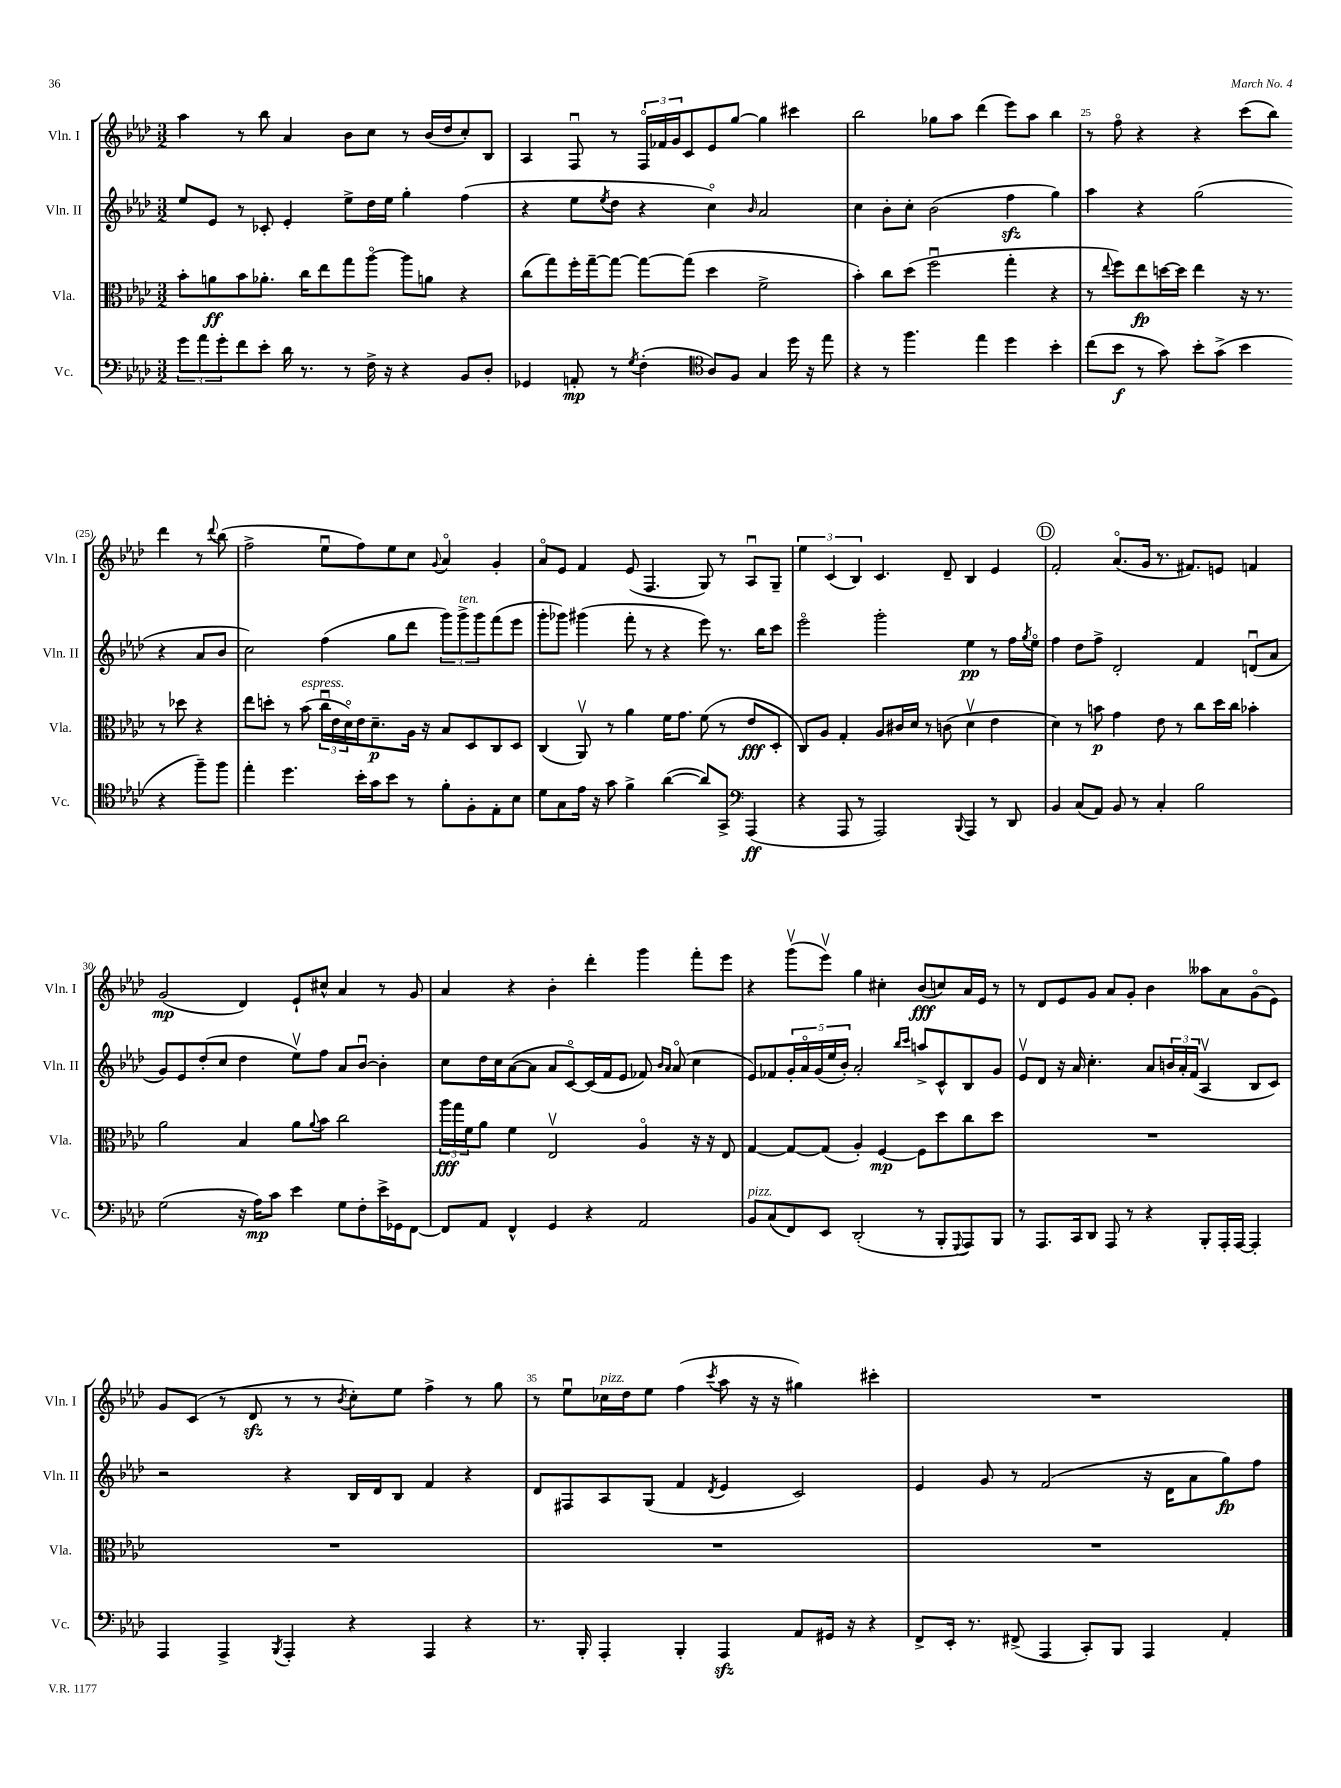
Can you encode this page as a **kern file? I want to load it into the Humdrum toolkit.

**kern	**kern	**kern	**kern
*staff4	*staff3	*staff2	*staff1
*clefF4	*clefC3	*clefG2	*clefG2
*k[b-e-a-d-]	*k[b-e-a-d-]	*k[b-e-a-d-]	*k[b-e-a-d-]
*M3/2	*M3/2	*M3/2	*M3/2
12g	8b-'	8ee-	4aa-
12a-	.	.	.
.	8a	8e-	.
12g'	.	.	.
8f	8b-	8r	8r
8e-'	8.a-'	8c-'	8bb-
16d-	.	4e-'	4a-
8.r	16cc	.	.
.	8ee-	.	.
8r	8gg	8ee-^	8b-
16F^	[8aa-o	16dd-	8cc
16r	.	16ee-	.
4r	8aa-]	4gg'	8r
.	8a	.	(16b-
.	.	.	16dd-
8BB-	4r	(4ff	8cc')
8D-'	.	.	8B-
=	=	=	=
4GG-	(8cc	4r	4A-
.	8gg)	.	.
8AA'	16ff'	8ee-	8Fu
.	[16gg~	.	.
.	.	8qee-	.
8r	8gg_	8dd-	8r
8qG	.	.	.
(4F'	8gg_	4r	24Fo
.	.	.	24f-
.	.	.	24g
.	(8gg]	.	8c
*clefC4	*	*	*
8A-)	4dd-	4cco)	8e-
8F	.	.	[8gg
.	.	16qqb-	.
4G	2f^	2a-	4gg]
16dd-	.	.	4ccc#
16r	.	.	.
8ee-	.	.	.
=	=	=	=
4r	4b-')	4cc	2bb-
8r	8cc	8b-'	.
4.ff	(8dd-	8cc'	.
.	2ffu	(2b-	8gg-
.	.	.	8aa-
4ee-	.	.	(4ddd-
4dd-	4gg'	4ff	8eee-)
.	.	.	8aa-
4b-'	4r	4gg)	4bb-
=	=	=	=
(8cc	8r	4aa-	8r
.	8qqee-	.	.
8b-	8ff)	.	8ffo
8r	8ee-	4r	4r
8g)	[16dd	.	.
.	16dd]	.	.
8b-'	4ee-	(2gg	4r
(8g^	.	.	.
4b-	16r	.	(8ccc
.	8.r	.	.
.	.	.	8bb-)
4r	8r	4r	4ddd-
.	8dd-	.	.
8ff~)	4r	8a-	8r
.	.	.	8qqddd-
8ff	.	8b-	(8bb-
=	=	=	=
4ee-'	8ee-	2cc)	2ff^
.	8dd'	.	.
4.dd-	8r	.	.
.	(8b-	.	.
.	24ccu	(4ff	8ee-u
.	24e-	.	.
.	24d-o)	.	.
16b-'	16e-	.	8ff)
16g	8.d-~	.	.
8b-	.	8gg	8ee-
8r	16A-	8ddd-	8cc
.	16r	.	.
.	.	.	8qqg
8f'	8B-	12ggg)	4a-o
.	.	12ggg^	.
8F'	8D-	.	.
.	.	12ggg	.
8E-'	8C	(8fff	4g'
8B-	8D-	8eee-	.
=	=	=	=
8d-	(4C	8ggg'	8a-o
8G	.	8ggg-)	8e-
16e-	8AA-v)	(4ggg#	4f
16r	.	.	.
8g	8r	.	.
4f^	4a-	8fff'	(8e-
.	.	8r	4.F
([4a-	16f	4r	.
.	8.g	.	.
8a-])	(8f	8eee-)	8G)
8GG^	8r	8.r	8r
*clefF4	*	*	*
(4AAA-	8e-	.	8A-u
.	.	16bb-	.
.	8D-'	8ccc	8G~
=	=	=	=
4r	8C)	2eee-o	6ee-
.	8A-	.	.
.	.	.	(6c
8AAA-	4G'	.	.
.	.	.	6B-)
8r	.	.	.
2AAA-)	8A-	2ggg'	4.c
.	16c#	.	.
.	16d-	.	.
.	8r	.	.
.	(8c	.	8d-~
8qqBBB-	.	.	.
4AAA-	4d-v	4ee-	4B-
8r	4e-	8r	4e-
8DD-	.	16ff	.
.	.	8qgg	.
.	.	16ee-o	.
=	=	=	=
4BB-	4d-)	4ff	2f'
(8C	8r	8dd-	.
8AA-)	8b	8ff^	.
8BB-	4g	2d-'	(8.a-o
8r	.	.	.
.	.	.	16g
4C'	8e-	.	8.r
.	8r	.	.
.	.	.	8.f#)
2B-	8cc	4f	.
.	16dd-	.	8e
.	16cc	.	.
.	4b-'	(8du	4f
.	.	8a-	.
=	=	=	=
(2G	2a-	8g)	(2g
.	.	8e-	.
.	.	(8dd-'	.
.	.	8cc	.
16r	4B-	4dd-	4d-)
16A-)	.	.	.
8c	.	.	.
4e-	8a-	8ee-v)	8e-`
.	8qqa-	.	.
.	8b-	8ff	8cc#^^
8G	2cc	8a-	4a-
8F'	.	[8b-u	.
16e-^	.	4b-']	8r
16GG-	.	.	.
[8FF	.	.	8g
=	=	=	=
8FF]	24aa-	8cc	4a-
.	24gg	.	.
.	24f	.	.
8AA-	8a-	16dd-	.
.	.	16cc	.
4FF^^	4f	([8a-	4r
.	.	8a-]	.
4GG	2E-v	8a-	4b-'
.	.	[8co)	.
4r	.	(16c]	4ddd-'
.	.	16f	.
.	.	8e-	.
2AA-	4A-o	8f-)	4ggg
.	.	16qqb-	.
.	.	16qqa-	.
.	.	(8a-o	.
.	16r	4cc	8fff'
.	16r	.	.
.	8E-	.	8eee-
=	=	=	=
8BB-	[4G	8e-)	4r
(8C	.	8f-	.
8FF)	8G_	20g'	(8gggv
.	.	20a-o	.
.	.	(20g	.
8EE-	(8G]	.	8eee-v)
.	.	20ee-	.
.	.	20b-')	.
(2DD-'	4A-')	2a-'	4gg
.	[4F	.	4cc#'
.	.	16qqbb-	.
.	.	16qqccc	.
8r	8F]	8aa^	(8b-
8BBB-'	8dd-	8c^^	8cc)
8qqGGG	.	.	.
8AAA-)	8cc	8B-	16a-
.	.	.	16e-
8BBB-	8dd-	8g	8r
=	=	=	=
8r	1.r	8e-v	8r
8.AAA-	.	8d-	8d-
.	.	16r	8e-
16CC	.	16a-	.
8DD-	.	4.cc'	8g
8AAA-	.	.	8a-
8r	.	.	8g'
4r	.	8a-	4b-
.	.	24b	.
.	.	24a-'	.
.	.	(24f	.
8BBB-'	.	4A-v	8aa--
16AAA-'	.	.	8a-
[16AAA-	.	.	.
4AAA-']	.	8B-	(8go
.	.	8c)	8e-)
=	=	=	=
4AAA-	1.r	2r	8g
.	.	.	(8c
4AAA-^	.	.	8r
.	.	.	8d-
8qBBB-	.	.	.
4AAA-'	.	4r	8r
.	.	.	8r
.	.	.	8qb-
4r	.	16B-	8cc')
.	.	16d-	.
.	.	8B-	8ee-
4AAA-	.	4f	4ff^
4r	.	4r	8r
.	.	.	8gg
=	=	=	=
8.r	1.r	8d-	8r
.	.	8F#	8ee-u
16BBB-'	.	.	.
4AAA-'	.	8A-	16cc-
.	.	.	16dd-
.	.	(8G	8ee-
4BBB-'	.	4f	(4ff
.	.	8qd-	8qccc
4AAA-	.	4e-	8aa-
.	.	.	16r
.	.	.	16r
8AA-	.	2c)	4gg#)
16GG#	.	.	.
16r	.	.	.
4r	.	.	4ccc#'
=	=	=	=
8FF^	1.r	4e-	1.r
16EE-'	.	.	.
8.r	.	.	.
.	.	8g	.
(8FF#^	.	8r	.
4AAA-	.	(2f	.
8CC')	.	.	.
8BBB-	.	.	.
4AAA-	.	16r	.
.	.	16d-	.
.	.	8a-	.
4AA-'	.	8gg)	.
.	.	8ff	.
==	==	==	==
*-	*-	*-	*-
